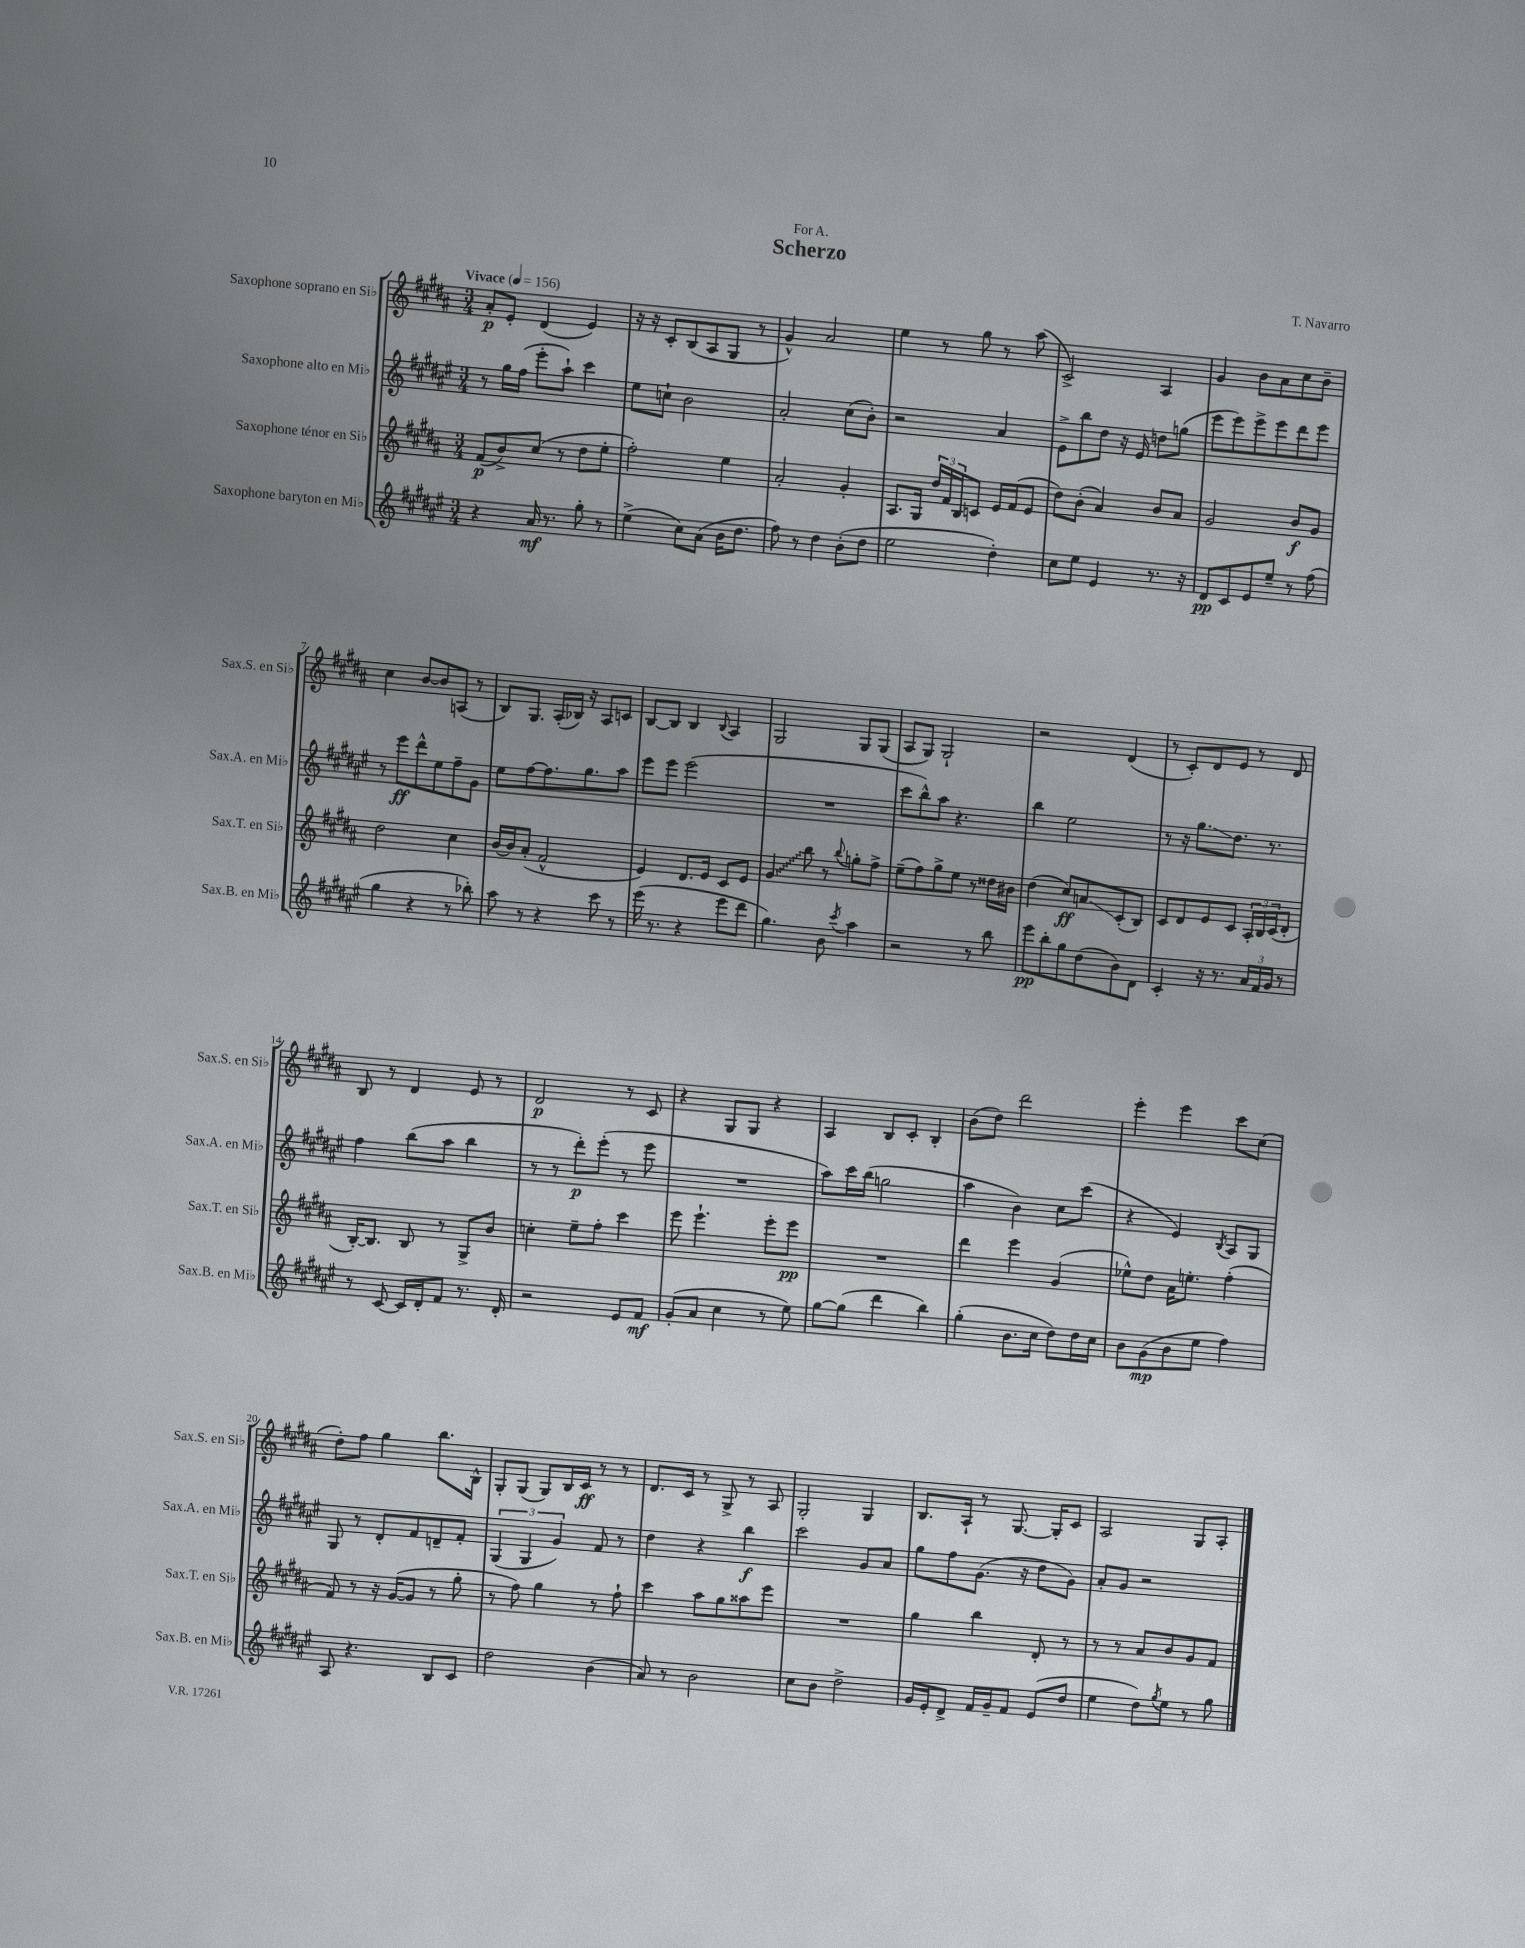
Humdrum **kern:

**kern	**kern	**kern	**kern
*staff4	*staff3	*staff2	*staff1
*clefG2	*clefG2	*clefG2	*clefG2
*k[f#c#g#d#a#e#]	*k[f#c#g#d#a#]	*k[f#c#g#d#a#e#]	*k[f#c#g#d#a#]
*M3/4	*M3/4	*M3/4	*M3/4
*MM156	*MM156	*MM156	*MM156
4r	(8f#/L	8r	8a#'/L
.	8b^/)	16gg#\LL	8e'/J
.	.	(16ff#\JJ	.
16a#/	(8cc#/J	8eee#'\L	(4d#/
8.r	.	.	.
.	8r	8aa#`\J)	.
8gg#'\	8dd#\L	4ccc#\	4e/)
8r	8ee'\J	.	.
=	=	=	=
(4ee#^\	2ff#'\)	8ee#\L	16r
.	.	.	16r
.	.	8cc`\J	8c#'/L
8cc#\L)	.	2b\	(8B/
(8a#\J	.	.	8A#/
16b\LK	4ee\	.	8G#/J
8.dd#\J	.	.	.
.	.	.	8r
=	=	=	=
8ff#\)	2a#'/	2a#'/	4g#^^/)
8r	.	.	.
4dd#\	.	.	2a#/
(8b'\L	4g#'/	(8cc#\L	.
8dd#\J	.	8b'\J)	.
=	=	=	=
2ee#\	8.A#/L	2r	4ee\
.	16G#/Jk	.	.
.	24dd#/LL	.	8r
.	24f#/	.	.
.	24B/J	.	.
.	8c/J	.	8gg#\
4dd#'\)	16e/LL	4a#/	8r
.	(16f#/J	.	.
.	8e/J	.	(8aa#\
=	=	=	=
8cc#\L	8dd#\L)	8e#^\L	2c#^/)
8ee#\J	(8b'\J	8bb\	.
4e#/	4a#/)	8dd#\J	.
.	.	16r	.
.	.	16e#/	.
8.r	8b/L	8dd\L	4A#/
.	8a#/J	(8gg\J	.
16r	.	.	.
=	=	=	=
8d#/L	2g#/	8eee#\L	4g#/
8c#/	.	8eee#\)	.
8e#/	.	8eee#^\	8b\L
8ee#~/J	.	8eee#\	8a#\
8r	8b/L	8ddd#\	8cc#\
(8ff#\	8g#/J	8eee#\J	8b~\J
=	=	=	=
4gg#\	2dd#\	8r	4cc#\
.	.	8eee#\L	.
4r	.	8ddd#^^\	[8b/L
.	.	8ee#\	8b/]
8r	4cc#\	8ff#~\	(8A/J
8bb-'\)	.	8g#\J	8r
=	=	=	=
8aa#\	[16b/LL	8ee#\L	8B/L)
.	16b/]J	.	.
8r	(8a#'/J	[8ff#\	8.G#/J
4r	2f#^^/	8.ff#\]	.
.	.	.	(16A#'/LL
.	.	.	16B-/JJ)
.	.	8.gg#\	16r
8ccc#\	.	.	8A#/L
8r	.	8aa#\J	8c/J
=	=	=	=
(16eee#\	4e/)	8eee#\L	[8B/L
8.r	.	.	.
.	.	8eee#\J	8B/]J
4r	8.d#/L	(2eee#\	4B/
.	16e/Jk	.	.
.	.	.	8qqB/
8eee#\L	8c#/L	.	4A#/
8ddd#\J	8e/J	.	.
=	=	=	=
4.gg#\)	4g#/	2.r	2G#/
.	8bb\	.	.
8b\	8r	.	.
8qccc#/	8qqbb/	.	.
4aa#\	8gg'\L	.	8G#/L
.	8ff#^\J	.	(8G#/J
=	=	=	=
2r	(8ee~\L	8ccc#\L	8A#/L
.	8ff#\)	8bb^^\)	8G#/J)
.	8gg#^\	8aa#\J	2G#`/
.	8ee\J	4.r	.
8r	8r	.	.
8bb\	16dd##\LL	.	.
.	16b#\JJ	.	.
=	=	=	=
8eee#\L	(4dd#\	4bb\	2r
8bb'\	.	.	.
8gg#\	8cc#/L)	2ee#\	.
(8dd#\	8a/	.	.
8b\)	(8c#'/	.	(4d#/
8d#\J	8B/J)	.	.
=	=	=	=
4c#'/	8c#/L	8r	8r
.	8d#/	16r	8c#'/L)
.	.	8.gg#\L	.
16r	8e/	.	8d#/
8.r	.	.	.
.	8c#/J	8.dd#\J	8e/J
24a#/LL	24A#'/LL	.	8r
24f#/	24B/	.	.
.	.	8.r	.
24g#/JJ	(24c#/J	.	.
8r	8d#'/J	.	8d#/
=	=	=	=
8r	[16B'/LK)	4ff#\	8B/
.	8.B/]J	.	.
[8c#/	.	.	8r
16c#/]LL	8B/	(8bb\L	4d#/
16d#'/J	.	.	.
8f#/J	8r	8aa#\J	.
8.r	8G#^/L	4bb\	8e/
.	8b/J	.	8r
16d#'/	.	.	.
=	=	=	=
2r	4cc'\	8r	2d#/
.	.	8r	.
.	8ee~\L	8ddd#'\L)	.
.	8ff#'\J	(8eee#'\J	.
8e#/L	4ccc#\	8r	8r
8f#/J	.	8eee#\	8c#/
=	=	=	=
(8g#'/L	8eee\	2.r	4r
8a#/J	4.eee`\	.	.
4cc#\	.	.	8G#/L
.	.	.	8G#/J
8r	8eee'\L	.	4r
8ee#\)	8eee\J	.	.
=	=	=	=
[8gg#\L	2.r	8aa#\L)	4A#/
(8gg#\]J	.	16ccc#\L	.
.	.	(16bb\JJ	.
4ddd#\	.	2gg\	8B/L
.	.	.	8c#'/J
4bb\)	.	.	4B'/
=	=	=	=
(4gg#'\	4ddd#\	4aa#\	(8b\L
.	.	.	8dd#\J)
8.b\L	4eee\	4b\)	2ddd#\
16cc#\Jk	.	.	.
8dd#\L)	(4g#/	8cc#\L	.
16dd#\L	.	(8ccc#\J	.
16cc#\JJ	.	.	.
=	=	=	=
8b\L	8ee-^^\L)	4r	4eee'\
(8g#\	8dd#\J	.	.
8b\	16a#\LK	4e#/)	4eee\
.	8.ee'\J	.	.
8ee#\J	.	.	.
.	.	8qB/	.
4ff#\)	(4ff#'\	8A#/L	8ccc#\L
.	.	8G#/J	(8cc#\J
=	=	=	=
8A#/	8f#/)	8G#/	8dd#'\L)
4.r	8r	8r	8ff#\J
.	16r	8d#'/L	4gg#\
.	([16g#/LK	.	.
.	8g#/]J	8f#/	.
8B/L	8r	8d~/	8.bb\L
8c#/J	8gg#'\	8f#'/J	.
.	.	.	16B^^\Jk
=	=	=	=
2dd#\	8r	(6G#/	8G#'/L
.	8ff#\)	.	(8G#/J
.	.	6G#/	.
.	4gg#\	.	8G#/L)
.	.	6g#/)	.
.	.	.	16B/L
.	.	.	16c#/JJ
(4b\	8r	8f#/	8r
.	8ff#`\	8r	8r
=	=	=	=
8a#/)	4ccc#\	4dd#\	8.d#/L
8r	.	.	.
.	.	.	16c#/Jk
2b\	8aa#\L	4r	8r
.	8gg#\	.	8G#^/
.	8aa##\	4bb\	8r
.	8eee\J	.	8A#/
=	=	=	=
8cc#\L	2.r	2ccc#\	2G#'/
8b\J	.	.	.
2dd#^\	.	.	.
.	.	8g#/L	4G#/
.	.	8a#/J	.
=	=	=	=
16g#/LL	4gg#\	8gg#\L	8.B/L
16e#'/J	.	.	.
8d#^/J	.	8ff#\	.
.	.	.	16A#`/Jk
16f#/LL	4bb\	(8.g#\J	8r
16g#~/J	.	.	.
8f#/J	.	.	[8.G#/
.	.	16r	.
(8e#/L	8d#'/	8dd#\L	.
.	.	.	16G#'/]LK
8dd#/J	8r	8g#\J)	8c#/J
=	=	=	=
4ee#\	8r	8a#'/L	2A#/
.	8r	8g#/J	.
8dd#\L)	8a#/L	2r	.
8qgg#/	.	.	.
8ee#\J	8b/	.	.
8r	8g#/	.	8G#/L
8gg#\	8f#/J	.	8A#'/J
==	==	==	==
*-	*-	*-	*-
